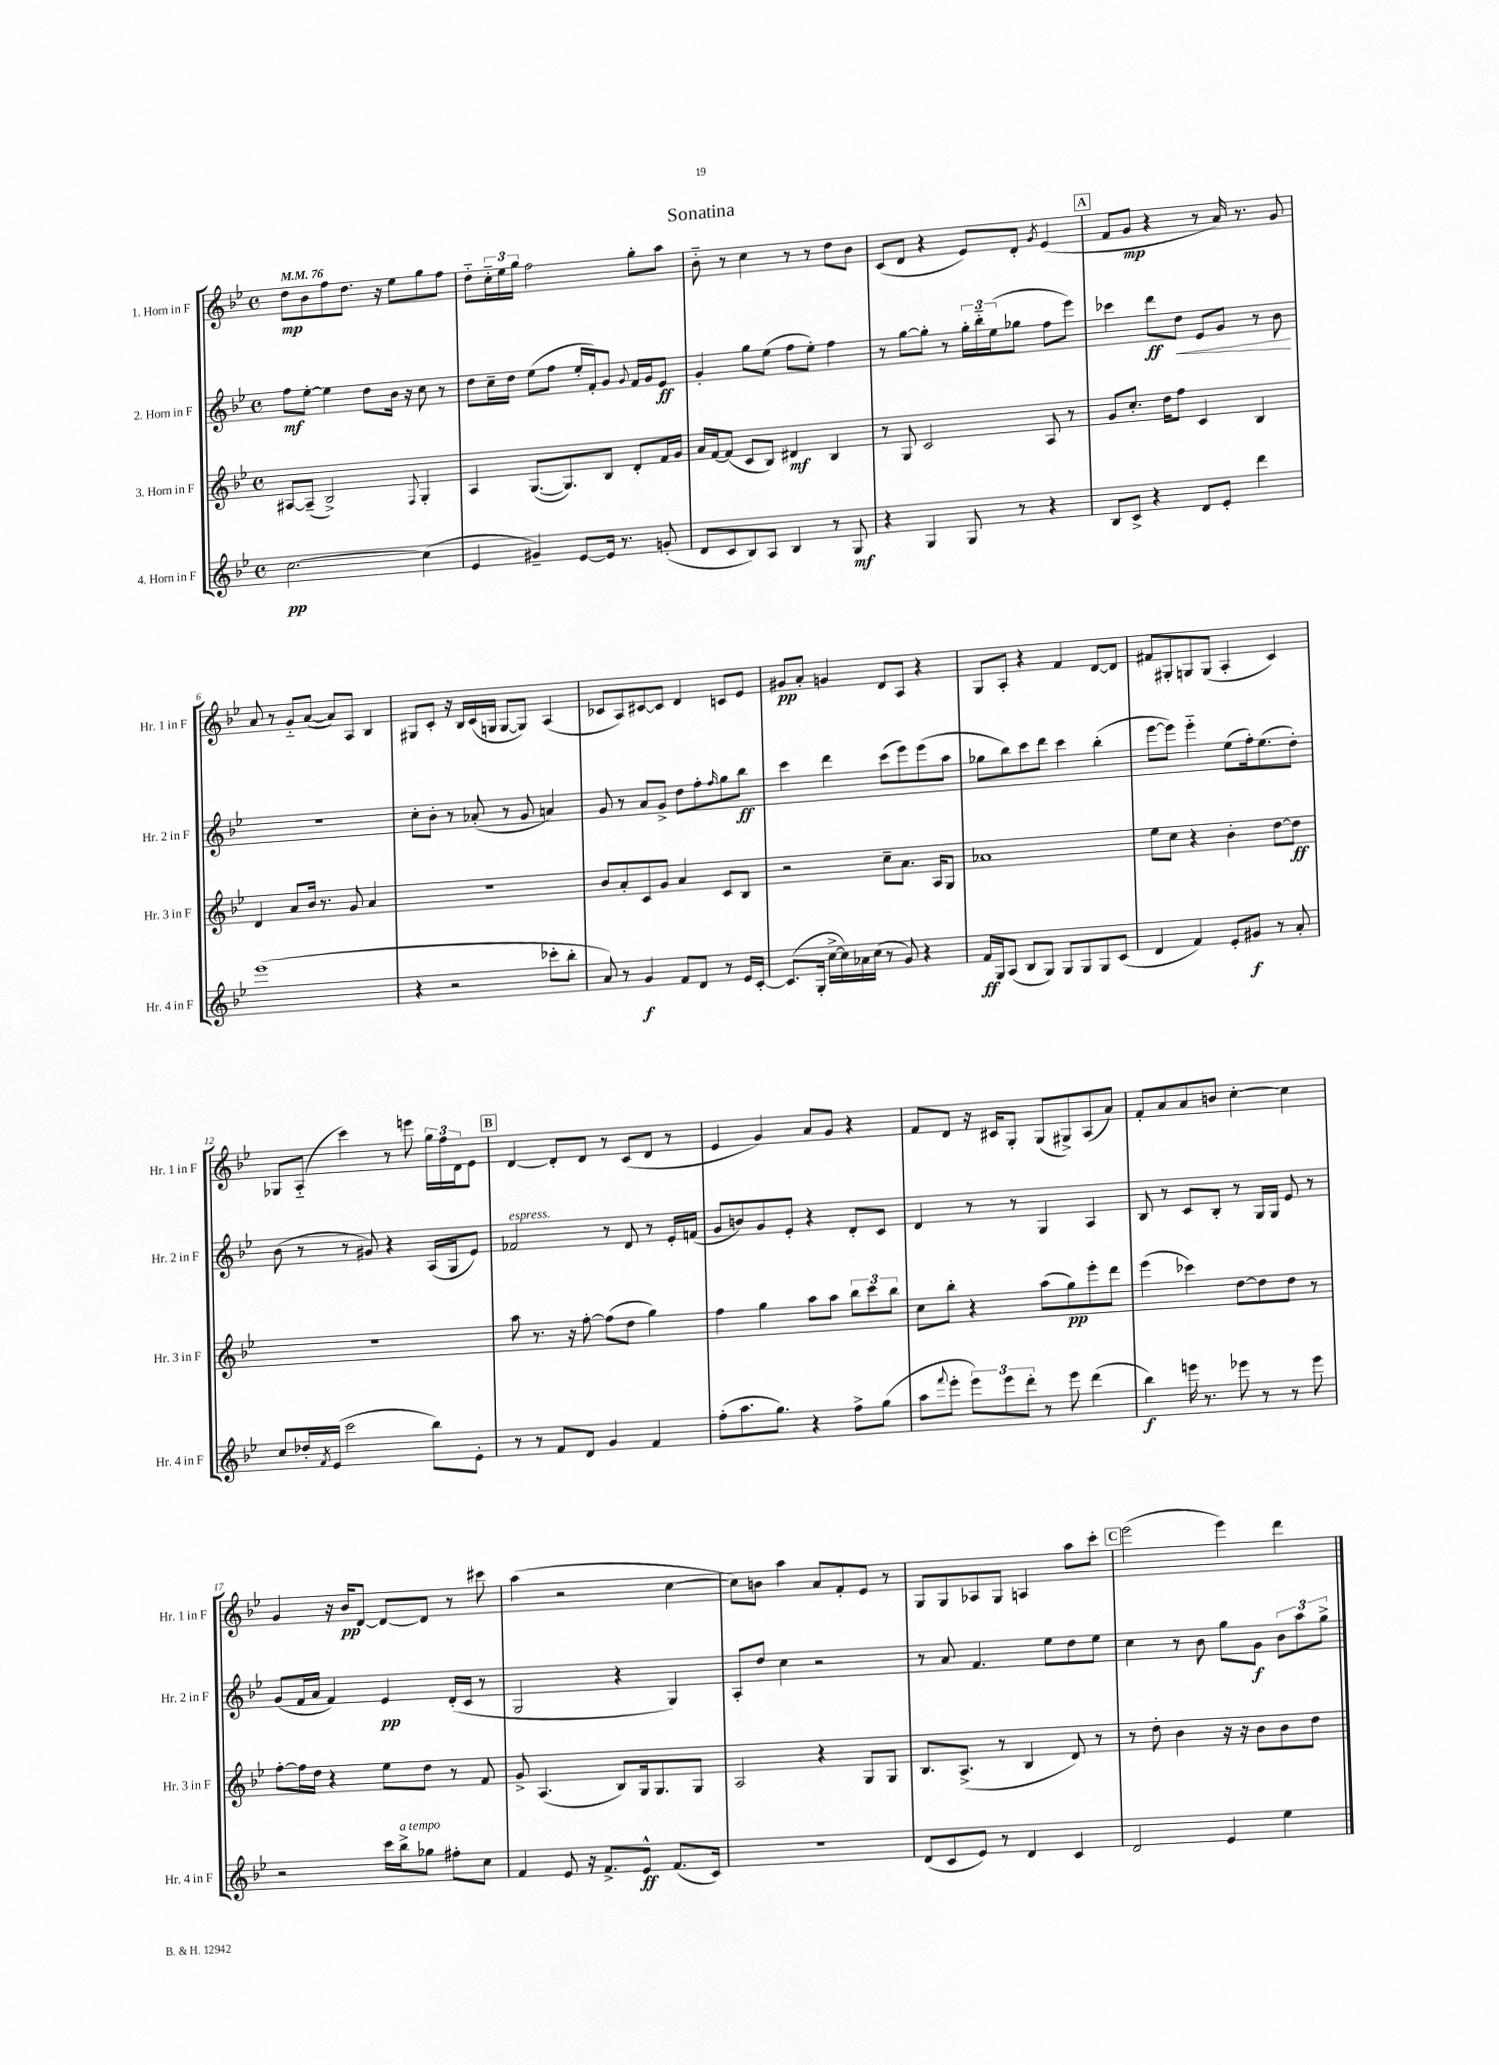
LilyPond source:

\header { title = "Sonatina" }
<<
\new StaffGroup <<
\new Staff = "s0" \with { instrumentName = "1. Horn in F" shortInstrumentName = "Hr. 1 in F" } {
    \clef treble \key bes \major \defaultTimeSignature \time 4/4 \tempo 4 = 76
    d''8\mp bes'8 f''8 d''8. r16 ees''8 g''8 f''8 |
    d''8-_ \tuplet 3/2 { c''16-_ ees''16 g''16 } f''2 g''8-. a''8 |
    bes'8-_ r8 c''4 r8 r8 d''8 bes'8 |
    c'8( d'8 r4 ees'8) d'8-. \acciaccatura { g'8 } ees'4( |
    \mark \markup { \box "A" } f'8 g'8\mp r4 r8 a'16) r8. g'8 |
    a'8 r8 g'8-_ a'8~( a'8) a8 bes4 |
    gis8 c'8-. r16 bes16 c'16( g16 g8~ g8) a4( |
    ces'8 a8) cis'8~ cis'8 d'4 c'8 ees'8 |
    gis'8\pp a'8-. g'4 d'8 a8 r4 |
    g8 a8-. r4 f'4 d'8~ d'8 |
    fis'8 gis8-. g8 g8( a4-. c'4) |
    ges8 a8-_( c'''4) r8 e'''8 \tuplet 3/2 { g''16 f''16 d'16 } ees'8 |
    \mark \markup { \box "B" } d'4~ d'8-. d'8 r8 c'8( d'8 r8 |
    ees'4 g'4) a'8 g'8 r4 |
    f'8 d'8 r16 cis'16 g8-. g8( gis8->) a8( a'8) |
    f'8-. a'8 a'8 b'8 c''4~-. c''4 |
    g'4 r16 bes'16\pp d'8~ d'8~ d'8 r8 cis'''8 |
    a''4( r2 c''4~ |
    c''8) b'8 a''4 a'8 f'8-. ees'8 r8 |
    g8 g8 aes8 g8 a4 a''8 c'''8-. |
    \mark \markup { \box "C" } ees'''2( ees'''4) d'''4 \bar "|." |
}
\new Staff = "s1" \with { instrumentName = "2. Horn in F" shortInstrumentName = "Hr. 2 in F" } {
    \clef treble \key bes \major \defaultTimeSignature \time 4/4
    f''8\mf ees''8~-. ees''4 d''8 bes'16 r16 c''8 r8 |
    d''8 c''16-- d''16 ees''8( f''8 ees''16-. f'16-.) g'8 \appoggiatura { g'8 } f'16 g'16 ees'8\ff |
    g'4-. g''8 ees''8( f''8 ees''8-.) f''4 |
    r8 g''8~ g''8-. r8 \tuplet 3/2 { g''16-. bes''16-_ ees''16( } ges''8 f''8 ees'''8) |
    \mark \markup { \box "A" } ces'''4 d'''8\ff d''8\< ees'8 g'8 r8 bes'8\! |
    r1 |
    c''8-. bes'8-. r8 aes'8-.( r8 g'8 a'4) |
    g'8 r8 a'8 g'8-> d''8 f''8-. \grace { f''16 } g''8 bes''8\ff |
    c'''4 d'''4 c'''8( ees'''8) ees'''8( a''8 |
    ges''8 bes''8) c'''8 d'''8 c'''4 bes''4-.( |
    ees'''8~ ees'''8) ees'''4-_ ees''8( f''16-.) ees''8.( d''8-.) |
    bes'8( r8 r8 gis'8) r4 a16( g16 ees'8) |
    \mark \markup { \box "B" } fes'2^\markup { \italic "espress." } r8 d'8 r8 ees'16-. f'16( |
    g'8 b'8) g'8 ees'8-. r4 d'8-. c'8 |
    d'4 r8 r8 g4 a4 |
    bes8 r8 c'8 bes8-. r8 g16 g16 ees'8 r8 |
    g'8( f'16 a'16 f'4) ees'4\pp d'16-.( c'16 r8 |
    g2 r4 g4) |
    a8-. d''8 c''4 r2 |
    r8 a'8 f'4. ees''8 d''8 ees''8 |
    \mark \markup { \box "C" } c''4 r8 bes'8 g''8 g'8\f \tuplet 3/2 { bes'8 a''8 g''8-> } \bar "|." |
}
\new Staff = "s2" \with { instrumentName = "3. Horn in F" shortInstrumentName = "Hr. 3 in F" } {
    \clef treble \key bes \major \defaultTimeSignature \time 4/4
    ais8~ ais8--( bes2->) \appoggiatura { f8 } g4-. |
    a4 g8.~( g8.) bes8 d'8-. f'16 g'16 |
    a'16 f'16~ f'8( c'8 bes8) dis'4\mf bes4 |
    r8 g8 c'2 a8 r8 |
    \mark \markup { \box "A" } g'8 c''8.-. d''16 f''8 c'4 bes4 |
    d'4 a'8 bes'16 r8. g'8 a'4 |
    R1 |
    bes'8 a'8-. c'8 g'8 a'4 c'8 bes8 |
    r2 c''8-- a'8. a16 g8 |
    aes'1 |
    ees''8 c''8 r4 bes'4-. d''8~ d''8\ff |
    R1 |
    \mark \markup { \box "B" } a''8 r8. r16 f''8~-. f''8( d''8 g''4) |
    f''4 g''4 a''8 a''8 \tuplet 3/2 { bes''8 c'''8 bes''8 } |
    c''8 bes''8-. r4 a''8( g''8\pp) ees'''8-. d'''8 |
    ees'''4( ces'''4) d''8~ d''8 d''8 r8 |
    f''8~-. f''16 d''16 r4 ees''8 d''8 r8 f'8 |
    g'8-> a4.( bes8) g16 g8. g8 |
    a2 r4 g8 g8 |
    bes8. a8.->( r8 bes4 d'8) r8 |
    \mark \markup { \box "C" } r8 d''8-. bes'4 r16 r16 bes'8 bes'8 d''8 \bar "|." |
}
\new Staff = "s3" \with { instrumentName = "4. Horn in F" shortInstrumentName = "Hr. 4 in F" } {
    \clef treble \key bes \major \defaultTimeSignature \time 4/4
    c''2.~\pp c''4( |
    ees'4 gis'4--) ees'8~ ees'16 r8. g'8-.( |
    d'8 c'8 bes8) a8 bes4 r8 g8\mf |
    r4 g4 g8 r8 r4 |
    \mark \markup { \box "A" } bes8 c'8-> r4 d'8 ees'8-. d'''4 |
    ees'''1( |
    r4 r2 ces'''8-. bes''8-. |
    a'8) r8 g'4\f f'8 d'8 r8 ees'16 c'16~-. |
    c'8.( g16-. c''16~-> c''16) aes'16 c''16( r8 g'8) r4 |
    f'16\ff g16 a8( bes8 g8) g8 g8 g8 c'8( |
    d'4 f'4) ees'8-. gis'8\f r8 a'8-. |
    c''8 des''16-. \acciaccatura { f'8 } ees'16( c'''2 bes''8) ees'8-. |
    \mark \markup { \box "B" } r8 r8 f'8 d'8 g'4 f'4 |
    f''8-.( a''8. g''8.) r4 f''8-> g''8( |
    a''8 \appoggiatura { f'''8 } ees'''8-. \tuplet 3/2 { ees'''8) ees'''8 d'''8-. } r8 ees'''8 d'''4( |
    bes''4\f) e'''16 r8. ees'''8 r8 r8 ees'''8 |
    r2 c'''16 bes''16->^\markup { \italic "a tempo" } ges''8 fis''8-. c''8 |
    f'4 ees'8 r16 f'8.-> ees'8-^\ff f'8.( c'16) |
    R1 |
    d'8( c'8 ees'8) r8 d'4 c'4 |
    \mark \markup { \box "C" } d'2 ees'4 ees''4 \bar "|." |
}
>>
>>
